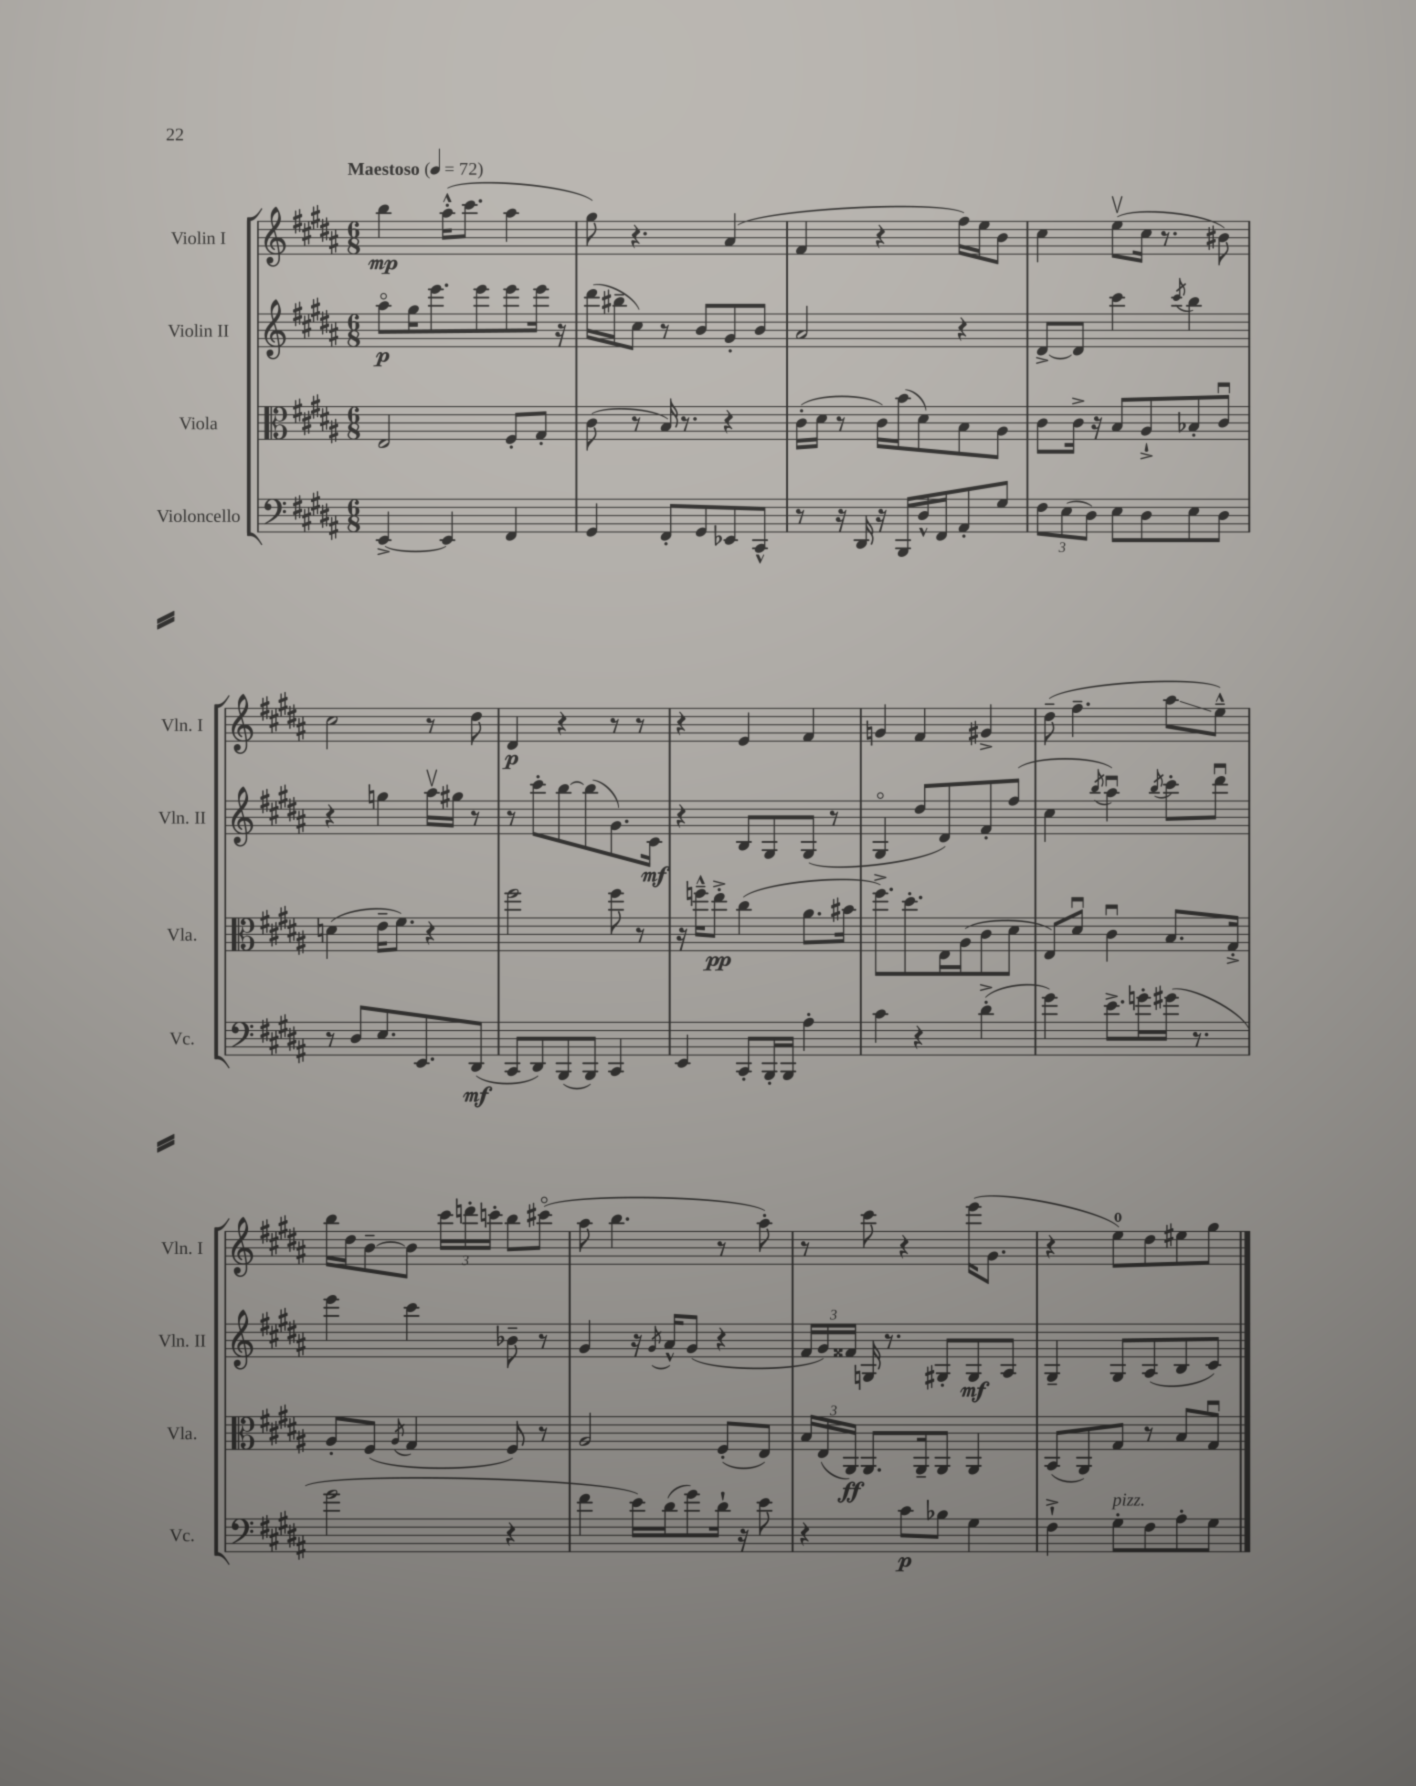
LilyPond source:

<<
\new StaffGroup <<
\new Staff = "s0" \with { instrumentName = "Violin I" shortInstrumentName = "Vln. I" } {
    \clef treble \key b \major \numericTimeSignature \time 6/8 \tempo "Maestoso" 4 = 72
    \autoBeamOff b''4\mp ais''16[-.-^( cis'''8.] ais''4 |
    gis''8) r4. ais'4( |
    fis'4 r4 fis''16[) e''16 b'8] |
    cis''4 e''8[\upbow( cis''16] r8. bis'8) |
    cis''2 r8 dis''8 |
    dis'4\p r4 r8 r8 |
    r4 e'4 fis'4 |
    g'4 fis'4 gis'4-> |
    dis''8--( fis''4.-- ais''8[\glissando e''8]---^) |
    b''16[ dis''16 b'8~-- b'8] \tuplet 3/2 { cis'''16[ d'''16-. c'''16]-. } b''8[ cis'''8]\flageolet( |
    ais''8 b''4. r8 ais''8-.) |
    r8 cis'''8 r4 e'''16[( gis'8.] |
    r4 e''8[-0) dis''8 eis''8 gis''8] \bar "|." |
}
\new Staff = "s1" \with { instrumentName = "Violin II" shortInstrumentName = "Vln. II" } {
    \clef treble \key b \major \numericTimeSignature \time 6/8
    \autoBeamOff ais''8[\flageolet\p gis''16 e'''8. e'''8 e'''8 e'''16] r16 |
    dis'''16[( bis''16-- cis''8]) r8 b'8[ gis'8-. b'8] |
    ais'2 r4 |
    dis'8[~-> dis'8] cis'''4 \acciaccatura { cis'''8 } b''4 |
    r4 g''4 ais''16[\upbow gis''16] r8 |
    r8 cis'''8[-. b''8~ b''8( gis'8.) cis'16]\mf |
    r4 b8[ gis8 gis8]( r8 |
    gis4\flageolet dis''8[ dis'8) fis'8-. fis''8]( |
    cis''4 \acciaccatura { b''8 } ais''4\downbow) \acciaccatura { b''8 } cis'''8[-. dis'''8]\downbow |
    e'''4 cis'''4 bes'8-- r8 |
    gis'4 r16 \acciaccatura { gis'8 } ais'16[-^ gis'8]( r4 |
    \tuplet 3/2 { fis'16[ gis'16) fisis'16] } g16 r8. gis8[-. gis8\mf ais8] |
    gis4-- gis8[ ais8( b8 cis'8]) \bar "|." |
}
\new Staff = "s2" \with { instrumentName = "Viola" shortInstrumentName = "Vla." } {
    \clef alto \key b \major \numericTimeSignature \time 6/8
    \autoBeamOff e2 fis8[-. gis8]-. |
    cis'8( r8 b16) r8. r4 |
    cis'16[-.( dis'16] r8 cis'16[) b'16( dis'8) b8 ais8] |
    cis'8[ cis'16]-> r16 b8[ ais8-!-> bes8-. cis'8]\downbow |
    d'4( e'16[-- fis'8.]) r4 |
    fis''2 fis''8 r8 |
    r16 f''16[---^ e''8]-.->\pp cis''4( ais'8.[ bis'16] |
    fis''8.[->) dis''8.-. e16 ais16( cis'8 dis'8] |
    e8[) dis'8]\downbow cis'4\downbow b8.[ gis16]-.-> |
    ais8[-. fis8]( \acciaccatura { ais8 } gis4 fis8) r8 |
    ais2 fis8[-.( e8]) |
    \tuplet 3/2 { b16[ e16( ais,16]\ff) } ais,8.[ ais,16-- ais,8] ais,4 |
    b,8[( ais,8) gis8] r8 b8[ gis8]\downbow \bar "|." |
}
\new Staff = "s3" \with { instrumentName = "Violoncello" shortInstrumentName = "Vc." } {
    \clef bass \key b \major \numericTimeSignature \time 6/8
    \autoBeamOff e,4~-> e,4 fis,4 |
    gis,4 fis,8[-. gis,8 ees,8 cis,8]-^ |
    r8 r16 dis,16 r16 b,,16[ dis16-^ fis,16 ais,8-. gis8] |
    \tuplet 3/2 { fis8[ e8( dis8]) } e8[ dis8 e8 dis8] |
    r8 dis8[ e8. e,8. dis,8]\mf( |
    cis,8[ dis,8) b,,8( b,,8]) cis,4 |
    e,4 cis,8[-. b,,16-. b,,16] ais4-. |
    cis'4 r4 dis'4-.->( |
    gis'4) e'8.[-> g'16-. gis'16]( r8. |
    gis'2 r4 |
    fis'4 e'16[) dis'16( gis'8) dis'16]-! r16 e'8 |
    r4 cis'8[\p bes8] gis4 |
    fis4-!-> gis8[-.^\markup { \italic "pizz." } fis8 ais8-. gis8] \bar "|." |
}
>>
>>
\layout { \context { \Score \remove "Bar_number_engraver" } }
